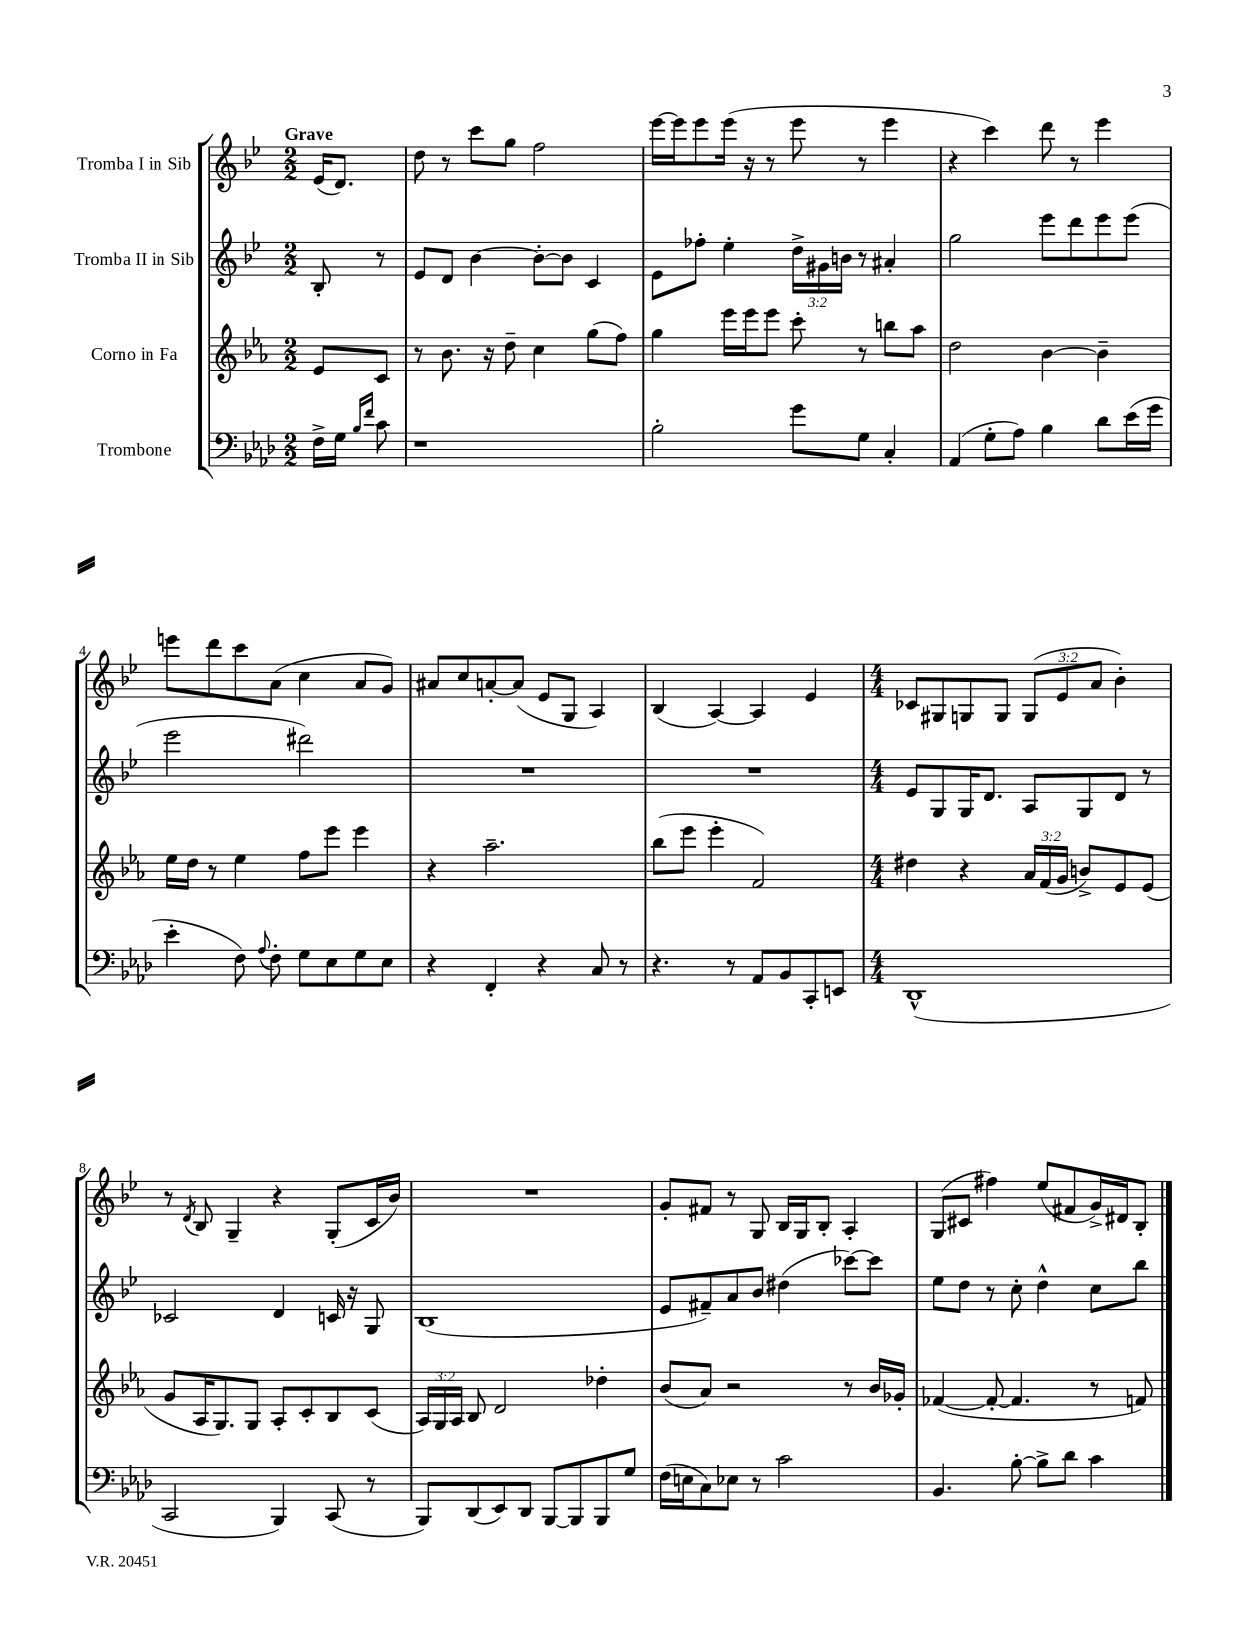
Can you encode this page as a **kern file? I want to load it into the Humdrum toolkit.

**kern	**kern	**kern	**kern
*staff4	*staff3	*staff2	*staff1
*clefF4	*clefG2	*clefG2	*clefG2
*k[b-e-a-d-]	*k[b-e-a-]	*k[b-e-]	*k[b-e-]
*M2/2	*M2/2	*M2/2	*M2/2
16F^\LL	8e-/L	8B-'/	(16e-/LK
16G\JJ	.	.	8.d/J)
16qqB-/LL	.	.	.
16qqf/JJ	.	.	.
8c\	8c/J	8r	.
=	=	=	=
1r	8r	8e-/L	8dd\
.	8.b-\	8d/J	8r
.	.	[4b-\	8ccc\L
.	16r	.	.
.	8dd~\	.	8gg\J
.	4cc\	8b-'\_L	2ff\
.	.	8b-\]J	.
.	(8gg\L	4c/	.
.	8ff\J)	.	.
=	=	=	=
2B-'\	4gg\	8e-\L	[16eee-\LL
.	.	.	16eee-\]J
.	.	8ff-'\J	8eee-\
.	16eee-\LL	4ee-'\	(16eee-\Jk
.	16eee-\J	.	16r
.	8eee-\J	.	8r
8g\L	8ccc'\	24dd^\LL	8eee-\
.	.	24g#\	.
.	.	24b\JJ	.
8G\J	8r	8r	8r
4C'/	8bb\L	4a#'/	4eee-\
.	8aa-\J	.	.
=	=	=	=
(4AA-/	2dd\	2gg\	4r
8G'\L	.	.	4ccc\)
8A-\J)	.	.	.
4B-\	[4b-\	8eee-\L	8ddd\
.	.	8ddd\	8r
8d-\L	4b-~\]	8eee-\	4eee-\
(16e-\L	.	(8eee-\J	.
16g\JJ	.	.	.
=	=	=	=
4e-'\	16ee-\LL	2eee-\	8eee\L
.	16dd\JJ	.	.
.	8r	.	8ddd\
8F\)	4ee-\	.	8ccc\
8qqA-/	.	.	.
8F'\	.	.	(8a\J
8G\L	8ff\L	2ddd#\)	4cc\
8E-\	8eee-\J	.	.
8G\	4eee-\	.	8a/L
8E-\J	.	.	8g/J)
=	=	=	=
4r	4r	1r	8a#/L
.	.	.	8cc/
4FF'/	2.aa-~\	.	[8a'/
.	.	.	(8a/]J
4r	.	.	8e-/L
.	.	.	8G/J
8C/	.	.	4A/)
8r	.	.	.
=	=	=	=
4.r	(8bb-\L	1r	(4B-/
.	8eee-\J	.	.
.	4eee-'\	.	[4A/)
8r	.	.	.
8AA-/L	2f/)	.	4A/]
8BB-/	.	.	.
8CC'/	.	.	4e-/
8EE/J	.	.	.
=	=	=	=
*M4/4	*M4/4	*M4/4	*M4/4
(1DD-^^	4dd#\	8e-/L	8c-/L
.	.	8G/	8G#/
.	4r	16G/K	8G/
.	.	8.d/J	.
.	.	.	8G/J
.	24a-/LL	8A/L	(12G/L
.	(24f/	.	.
.	24g/JJ	.	12e-/
.	8b^/L)	8G/	.
.	.	.	12a/J
.	8e-/	8d/J	4b-'\)
.	(8e-/J	8r	.
=	=	=	=
2CC/	8g/L	2c-/	8r
.	.	.	8qd/
.	16A-/K	.	8B-/
.	8.G/)	.	.
.	.	.	4G~/
.	8G/J	.	.
4BBB-/)	8A-'/L	4d/	4r
.	8c'/	.	.
(8CC/	8B-/	16c/	(8G'/L
.	.	16r	.
8r	(8c/J	8G/	16c/L
.	.	.	16b-/JJ)
=	=	=	=
8BBB-/L)	24A-/LL)	(1B-	1r
.	24G/	.	.
.	24A-/JJ	.	.
(8DD-/	8B-/	.	.
8EE-/)	2d/	.	.
8DD-/J	.	.	.
[8BBB-/L	.	.	.
8BBB-/]	.	.	.
8BBB-/	4dd-'\	.	.
8G/J	.	.	.
=	=	=	=
(16F\LL	(8b-/L	8e-/L	8g'/L
16E\J	.	.	.
8C\)	8a-/J)	8f#~/)	8f#/J
8E-\J	2r	8a/	8r
8r	.	8b-/J	8G/
2c\	.	(4dd#\	16B-/LL
.	.	.	16G/J
.	.	.	8B-'/J
.	8r	[8ccc-\L)	4A'/
.	16b-/LL	8ccc-\]J	.
.	16g-'/JJ	.	.
=	=	=	=
4.BB-/	([4f-/	8ee-\L	(8G/L
.	.	8dd\J	8c#/J
.	8f-'/_	8r	4ff#\)
[8B-'\	4.f-/]	8cc'\	.
8B-^\]L	.	4dd^^\	(8ee-/L
8d-\J	.	.	8f#/
4c\	8r	8cc\L	16g^/L)
.	.	.	16d#/J
.	8f/)	8bb-\J	8B-'/J
==	==	==	==
*-	*-	*-	*-
